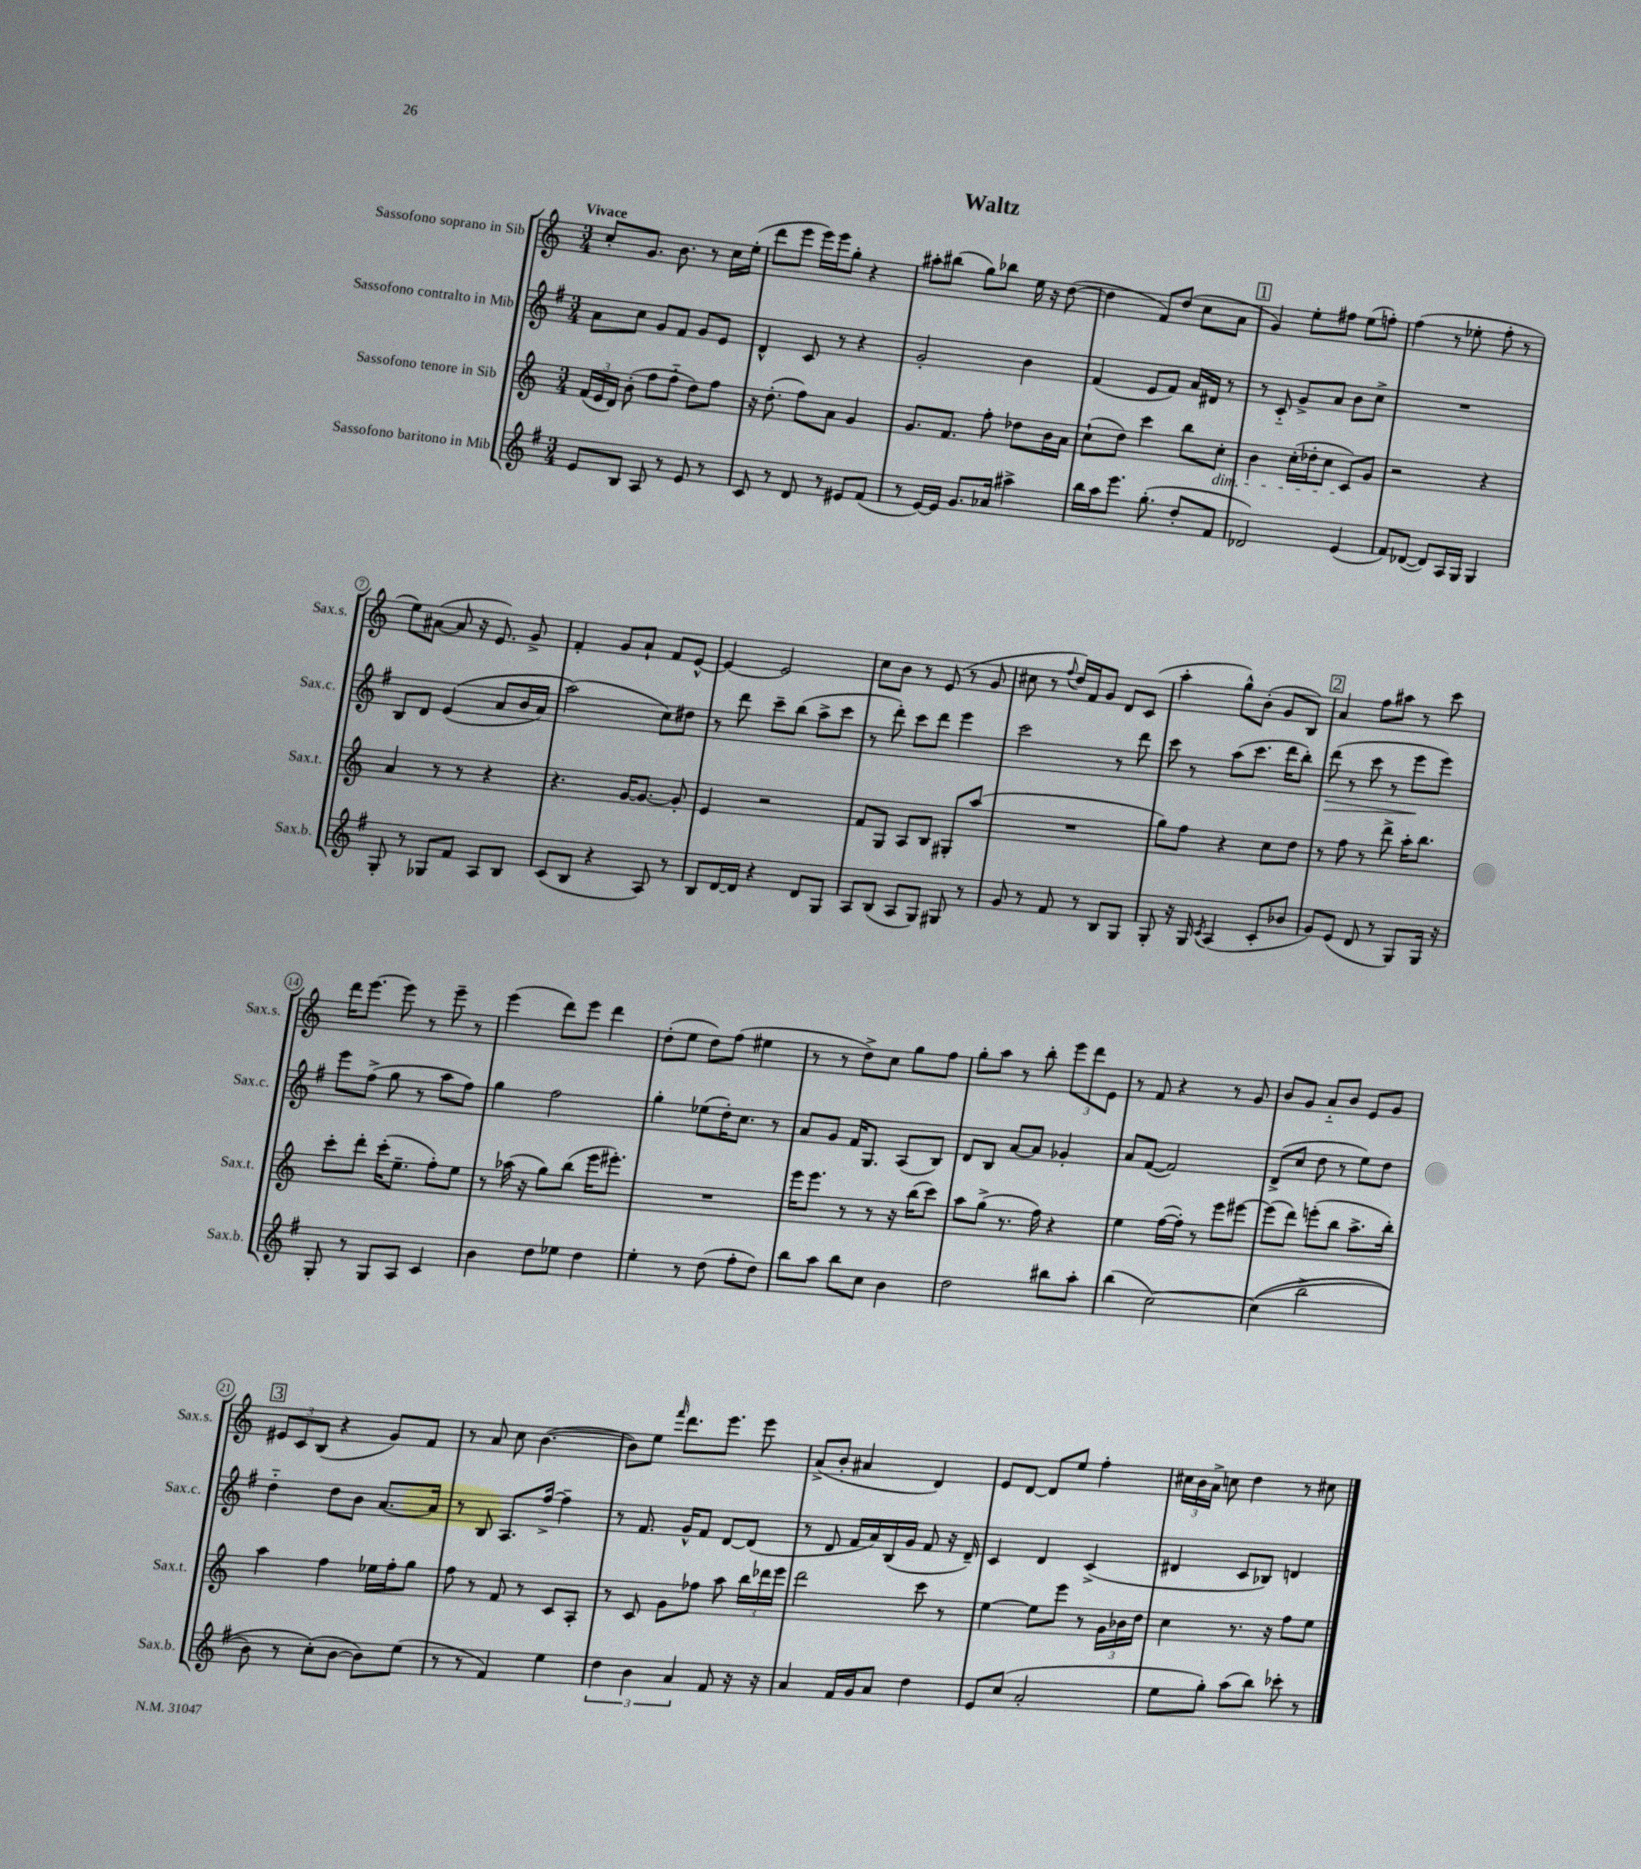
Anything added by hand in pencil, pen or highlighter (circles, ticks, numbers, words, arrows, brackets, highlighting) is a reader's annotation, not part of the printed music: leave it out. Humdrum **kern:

**kern	**kern	**kern	**kern
*staff4	*staff3	*staff2	*staff1
*clefG2	*clefG2	*clefG2	*clefG2
*k[f#]	*k[]	*k[f#]	*k[]
*M3/4	*M3/4	*M3/4	*M3/4
8e	(24f	8a	8cc'
.	24e	.	.
.	24d)	.	.
8B	(8b'	8cc	8.g
8A	8ff	8g	.
.	.	.	8.b
8r	8ff'~	8f#	.
8e	8dd)	8g	8r
8r	8ff	8e	16cc
.	.	.	(16ee'
=	=	=	=
8c	16r	4d^^	8ddd
.	(8.dd'	.	.
8r	.	.	8eee
8d	8ff)	8c	16eee)
.	.	.	16eee
8r	8a	8r	8gg'
8e#	4g	4r	4r
(8f#	.	.	.
=	=	=	=
8r	8.g	2g'	8aa#'
[16e)	.	.	(8bb#
16e]	8.f	.	.
8.g	.	.	8gg)
.	8ff'	.	8bb-
16a-	.	.	.
4aa#^	8dd-	4b	16ee
.	.	.	16r
.	16b	.	([8dd
.	16a	.	.
=	=	=	=
16bb	(8cc`	(4f#	4dd]
16aa	.	.	.
8.eee	8dd)	.	.
.	4ccc	8e	8f)
(8.gg'	.	.	.
.	.	8f#)	(8dd
8dd'	8bb	16a	8cc
.	.	16d#	.
8f#	8cc'	8r	8a
=	=	=	=
2d-)	4b	8r	4g)
.	.	8c'~	.
.	(16cc'	8g^	8ee'
.	16dd-'	.	.
.	8cc	8a	8ff#
(4e	8c)	8b	(8ee
.	8g	8cc^	8ff')
=	=	=	=
8f#)	2r	2.r	(4ff
([8d-	.	.	.
8d-])	.	.	8r
16A	.	.	8ee-'
16G	.	.	.
4G	4r	.	8ff'
.	.	.	8r
=	=	=	=
8G'	4a	8B	8ee)
8r	.	8d	([8a#
8G-	8r	&((4e	8a#]
8f#	8r	.	16r
.	.	.	8.e)
8A	4r	8a	.
8B	.	16b	8g^
.	.	16a)	.
=	=	=	=
(8c	4.r	(2aa&)	4f'
8B	.	.	.
4r	.	.	8g
.	[16g	.	8a`
.	8.g_	.	.
8A)	.	8cc)	8f
8r	8g']	8dd#	[8e^^
=	=	=	=
8B	4e	8r	4e_
[16d	.	8ddd	.
16d]	.	.	.
4r	2r	8ccc~	2e]
.	.	(8bb	.
8d	.	8aa^	.
8G	.	8ccc	.
=	=	=	=
8A	8f	8r	8cc
(8B	8G	8ddd')	8b
8A	8A	8ccc	8r
8G)	8B	8ddd	(8e
8G#	8G#'	4eee	8r
8r	(8aa	.	8g
=	=	=	=
8g	2.r	2ccc	8cc#
8r	.	.	8r
.	.	.	8qqff
8f#	.	.	16dd)
.	.	.	16f
8r	.	.	8g
8B	.	8r	8d
8G	.	8ddd	(8c
=	=	=	=
8G'	8gg)	8ccc	4aa'
16r	8ff	8r	.
16G	.	.	.
8qc	.	.	.
(4A	4r	(8aa	8gg^^)
.	.	8.ccc	(8b'
8c'	8cc	.	8g
.	.	16ddd	.
8b-	8dd	8bb')	8B)
=	=	=	=
8g)	8r	(8ddd	4a
(8e	8ff	8r	.
8d	8r	8ccc	8ff
8r	8ddd^	8r	8aa#
8G)	16aa'	8eee	8r
.	8.bb	.	.
16G	.	8eee)	8ccc
16r	.	.	.
=	=	=	=
8G'	8ccc'	8eee	16ddd
.	.	.	[8.eee
8r	8ddd'	(8ff#^	.
8G	(16ccc'	8gg	8eee]
.	8.ee~	.	.
8A	.	8r	8r
4c	8ff')	8aa	8eee~
.	8ee	8ff#)	8r
=	=	=	=
4b	8r	4gg	(4eee
.	(16aa-	.	.
.	16r	.	.
8dd	8gg)	2ff#	8ddd)
8ee-	(8bb	.	8eee
4dd	16eee	.	4ddd
.	8.eee#')	.	.
=	=	=	=
4ee'	2.r	4gg'	(8dd'
.	.	.	8ee
8r	.	(8ee-	8dd)
(8dd	.	16dd')	(8ff
.	.	8.cc	.
8ff#'	.	.	4ee#
8dd)	.	8r	.
=	=	=	=
8bb	16eee	8a	8r
.	8.eee	.	.
8aa	.	8g	8r
8bb	8r	16f#	8dd^)
.	.	8.G	.
8cc	8r	.	8cc
4b	16r	(8A	8gg
.	(16bb	.	.
.	8ccc)	8B)	8ff
=	=	=	=
2dd	8aa	8d	8gg'
.	(8gg^	8B	8aa
.	8.r	[8a	8r
.	.	8a]	8bb'
.	16ff)	.	.
8bb#	4r	4g-'	12eee
.	.	.	12ddd
8aa'	.	.	.
.	.	.	12e
=	=	=	=
(4bb	4ee	8a	8r
.	.	([8f#	8f
[2cc)	([16ff	2f#])	4r
.	16ff'])	.	.
.	8r	.	.
.	8eee	.	8r
.	[8eee#	.	8g
=	=	=	=
&((4cc]	(8eee#]	(8d^	8b
.	8ddd)	8cc	8g
2bb^	(8eee'	8dd	8a'~
.	8bb	8r	8b
.	8.aa^	8ee)	8e
.	.	8dd	8g
.	16bb')	.	.
=	=	=	=
8b)	4aa	4dd'~	12e#
.	.	.	12c
8r	.	.	.
.	.	.	(12B
(8cc'&)	4ff	8dd	4r
[8b	.	8b	.
8b])	16ee-	[8.a	8g)
.	16ff'	.	.
(8ee	8gg	.	8f
.	.	16a]	.
=	=	=	=
8r	8ff	8r	8r
8r	8r	8B	8a
4f#)	8f	8.A	8cc
.	8r	.	([4.b
.	.	[16ff#^	.
4ee	8c	4ff#~]	.
.	8A'	.	.
=	=	=	=
6dd	8r	8r	8b])
.	8c	8.f#	8ee
6b	.	.	.
.	.	.	16qqfff
.	8g	.	8.ddd
.	.	16g^^	.
6a	.	.	.
.	8ff-	8f#	.
.	.	.	8.eee
8f#	8aa	[8d	.
16r	24bb	(8d]	8eee
.	24ddd-	.	.
16r	.	.	.
.	24eee	.	.
=	=	=	=
4a	2ddd	8r	(8a^
.	.	8d	8b'
16f#	.	16f#	4a#
16g	.	16a)	.
8a	.	(16B	.
.	.	16g	.
4dd	8ccc	8f#	4d)
.	8r	16r	.
.	.	16d~)	.
=	=	=	=
8e	[4ee	4c	8e
(8cc	.	.	[8d
2a'	8ee]	4d	8d]
.	8eee	.	8ee
.	8r	(4c^	4ff'
.	24g	.	.
.	24b-	.	.
.	24dd	.	.
=	=	=	=
8ee	4cc	4d#	24cc#
.	.	.	24b
.	.	.	24a^
8gg')	.	.	8cc
(8aa	8.r	8c	4dd
8bb)	.	8B-)	.
.	16r	.	.
8ccc-'	8ff	4d	8r
8r	8ee	.	8cc#
==	==	==	==
*-	*-	*-	*-
